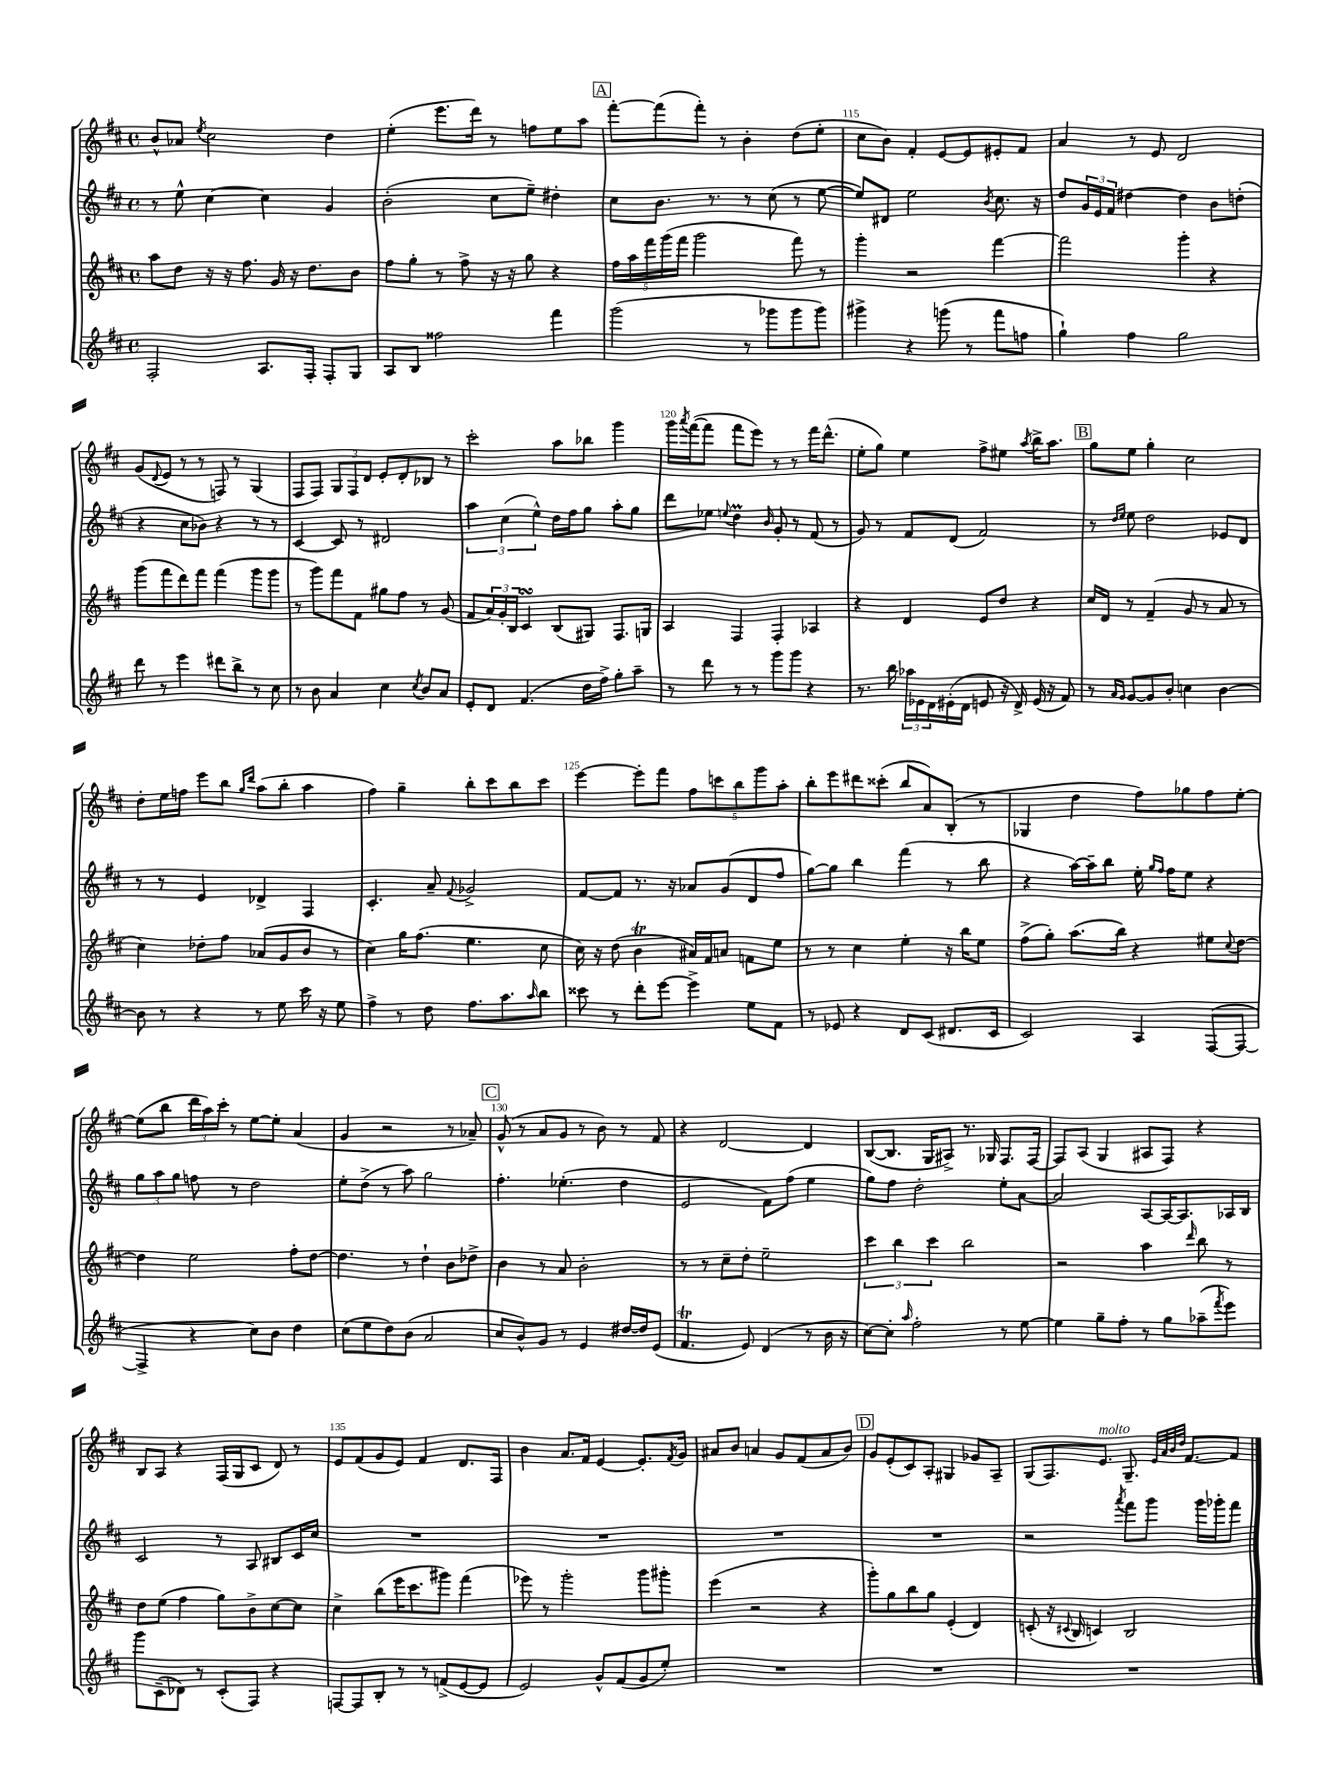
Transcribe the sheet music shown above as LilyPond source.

<<
\new StaffGroup <<
\new Staff = "s0" {
    \clef treble \key d \major \defaultTimeSignature \time 4/4
    b'8-^ aes'8 \acciaccatura { e''8 } cis''2 d''4 |
    e''4-.( e'''8. d'''16) r8 f''8 e''8 a''8 |
    \mark \markup { \box "A" } fis'''8~-. fis'''8( fis'''8-.) r8 b'4-. d''8( e''8-. |
    cis''8 b'8) fis'4-. e'8~ e'8 eis'8-. fis'8 |
    a'4 r8 e'8 d'2 |
    g'8( \appoggiatura { d'8 } e'8 r8 r8 f8) r8 g4( |
    fis8 fis8) \tuplet 3/2 { g8 fis8 d'8 } e'8-. d'8-. bes8 r8 |
    cis'''2-. a''8 bes''8 g'''4 |
    g'''16 \acciaccatura { a'''8 } fis'''16~( fis'''8 fis'''8 e'''8) r8 r8 fis'''16 d'''8.-^( |
    e''8-. g''8) e''4 fis''8-> eis''8 \acciaccatura { a''8 } b''16-> a''8. |
    \mark \markup { \box "B" } g''8 e''8 g''4-. cis''2 |
    d''8-. e''16 f''16 e'''8 b''8 \grace { g''16 d'''16 } a''8( b''8-. a''4 |
    fis''4) g''4-- b''8-. cis'''8 b''8 cis'''8 |
    e'''4~ e'''8-. fis'''8 \tuplet 5/4 { fis''8 c'''8 b''8 g'''8 a''8-. } |
    b''8-. e'''8 dis'''8 cisis'''8-.( b''8 a'8) b8-.( r8 |
    ges4 d''4 fis''8) ges''8 fis''8 e''8~-. |
    e''8( b''8 \tuplet 3/2 { d'''16 a''16) cis'''16-. } r8 e''8~ e''8-. a'4( |
    g'4 r2 r8 aes'8--) |
    \mark \markup { \box "C" } g'8-^( r8 a'8 g'8 r8 b'8) r8 fis'8 |
    r4 d'2~ d'4 |
    b8~( b8. g16 ais8->) r8. ges16 fis8. fis16~ |
    fis8 a8( g4 ais8 fis8) r4 |
    b8 a8 r4 fis16( g16 cis'8 d'8) r8 |
    e'8 fis'8( g'8 e'8) fis'4 d'8. fis16 |
    b'4 a'8. fis'16 e'4~ e'8.-. \acciaccatura { fis'8 } g'16 |
    ais'8 b'8 a'4 g'8 fis'8( a'8 b'8) |
    \mark \markup { \box "D" } g'8 e'8-.( cis'8) a8-. gis4 ges'8 a8-- |
    g8( fis8.) e'8.^\markup { \italic "molto" } g8.-- \grace { e'32 a'32 b'32 d''32 } fis'8.~ fis'8 \bar "|." |
}
\new Staff = "s1" {
    \clef treble \key d \major \defaultTimeSignature \time 4/4
    r8 e''8-^ cis''4~ cis''4 g'4 |
    b'2-.( cis''8 e''8--) dis''4-. |
    \mark \markup { \box "A" } cis''8 b'8. r8. r8 cis''8( r8 e''8~ |
    e''8) dis'8 e''2 \acciaccatura { b'8 } cis''8. r16 |
    d''8 \tuplet 3/2 { g'16 e'16 fis'16 } dis''4~ dis''4 b'8 d''8-.( |
    r4 cis''8 bes'8) r4 r8 r8 |
    cis'4~ cis'8 r8 dis'2 |
    \tuplet 3/2 { a''4 cis''4( e''4-^) } d''16 fis''16 g''8 a''8-. g''8 |
    d'''8 ees''8 \appoggiatura { e''8 } d''4\prall \grace { b'16 } g'8-. r8 fis'8( r8 |
    g'8) r8 fis'8 d'8( fis'2) |
    \mark \markup { \box "B" } r8 \grace { d''16 e''16 } e''8 d''2 ees'8 d'8 |
    r8 r8 e'4 des'4-> fis4 |
    cis'4.-. a'8-- \appoggiatura { fis'8 } ges'2-> |
    fis'8~ fis'8 r8. r16 aes'8 g'8( d'8 fis''8 |
    g''8~) g''8 b''4 fis'''4( r8 b''8 |
    r4 a''16~) a''16-- b''8 e''16-. \grace { g''16 fis''16 } fis''16 e''8 r4 |
    \tuplet 3/2 { g''8 a''8 g''8 } f''8 r8 d''2 |
    e''8-. d''8->( r8 a''8) g''2 |
    \mark \markup { \box "C" } fis''4.-. ees''4.-.( d''4 |
    e'2 fis'8) fis''8( e''4 |
    g''8) fis''8 d''2-. e''8-. a'8~ |
    a'2 a8~ a16~ a8. aes16 b16 |
    cis'2 r8 a8 bis8 cis'16 cis''16 |
    R1 |
    R1 |
    R1 |
    \mark \markup { \box "D" } R1 |
    r2 \acciaccatura { a'''8 } fis'''8 g'''8 g'''16 ges'''16-. fis'''8 \bar "|." |
}
\new Staff = "s2" {
    \clef treble \key d \major \defaultTimeSignature \time 4/4
    a''8 d''8 r16 r16 fis''8. g'16 r16 d''8. b'8 |
    fis''8 g''8-. r8 fis''8-> r16 r16 g''8 r4 |
    \mark \markup { \box "A" } \tuplet 5/4 { fis''16 a''16 fis'''16 g'''16( fis'''16 } g'''2 fis'''8) r8 |
    g'''4-. r2 fis'''4~ |
    fis'''2 g'''4-. r4 |
    g'''8( fis'''8 d'''8) fis'''8 fis'''4( g'''8 g'''8 |
    r8 g'''8) fis'''8 fis'8 gis''8 fis''8 r8 g'8( |
    fis'8 \tuplet 3/2 { a'16) g'16-. b16 } cis'4\turn b8( gis8) fis8. g16 |
    a4 fis4 fis4-. aes4 |
    r4 d'4 e'8 d''8 r4 |
    \mark \markup { \box "B" } cis''16 d'16 r8 fis'4--( g'8 r8 a'8 r8 |
    cis''4) des''8-. fis''8 aes'8( g'8 b'8 r8 |
    cis''4) g''16 fis''8.( e''4. cis''8 |
    cis''16) r16 d''8( b'4\trill ais'16) fis'16 a'8 f'8 e''8 |
    r8 r8 cis''4 e''4-. r16 b''16 e''8 |
    fis''8->( g''8-.) a''8.( b''16) r4 eis''8 \appoggiatura { cis''8 } d''8~ |
    d''4 e''2 fis''8-. d''8~ |
    d''4. r8 d''4-! b'8 des''8-> |
    \mark \markup { \box "C" } b'4 r8 a'8 b'2-. |
    r8 r8 cis''8-- d''8-. e''2-- |
    \tuplet 3/2 { cis'''4 b''4 cis'''4 } b''2 |
    r2 a''4 \grace { d'''16 } b''8 r8 |
    d''8 e''8( fis''4 g''8) b'8-> cis''8~ cis''8 |
    cis''4-> b''8( e'''16 cis'''8. gis'''8) fis'''4( |
    ees'''8) r8 g'''2-. g'''8 gis'''8-. |
    e'''4( r2 r4 |
    \mark \markup { \box "D" } g'''8-.) g''8 b''8 g''8 e'4-.( d'4) |
    c'8-.( r16 \appoggiatura { cis'8 } b16 c'4) b2 \bar "|." |
}
\new Staff = "s3" {
    \clef treble \key d \major \defaultTimeSignature \time 4/4
    fis2-. a8. fis16-. fis8-. g8 |
    a8 b8 fisis''2 fis'''4 |
    \mark \markup { \box "A" } g'''2( r8 ges'''8 ges'''8 ges'''8) |
    gis'''4-> r4 g'''8( r8 fis'''8 f''8 |
    g''4-!) fis''4 g''2 |
    d'''8 r8 e'''4 dis'''8 b''8-> r8 cis''8 |
    r8 b'8 a'4 cis''4 \acciaccatura { cis''8 } b'8 a'8 |
    e'8-. d'8 fis'4.( d''16 fis''16->) g''8-. a''8-- |
    r8 d'''8 r8 r8 g'''8 g'''8 r4 |
    r8. b''16 \tuplet 3/2 { aes''16 ees'16 d'16 } eis'16-.( d'16 e'8 r16 d'16->) e'16( r16 fis'8) |
    \mark \markup { \box "B" } r8 \grace { a'16 g'16 } g'8~ g'8 b'8-. c''4 b'4~ |
    b'8 r8 r4 r8 e''8 cis'''16 r16 e''8 |
    fis''4-> r8 d''8 fis''8. a''8. \grace { a''16 } b''8 |
    cisis'''8 r8 d'''8-. e'''8~ e'''4-> e''8 fis'8 |
    r8 ees'8 r4 d'8 cis'8( dis'8. cis'16 |
    cis'2) a4 fis8~( fis8~ |
    fis4-> r4 cis''8) b'8 d''4 |
    cis''8( e''8 d''8) b'8( a'2 |
    \mark \markup { \box "C" } cis''8 b'8-^) g'8 r8 e'4 dis''16~ dis''16 e'8( |
    fis'4.\trill e'8) d'4( r8 b'16 r16 |
    cis''8~) cis''8-. \grace { a''16 } fis''2-. r8 e''8~ |
    e''4 g''8-- fis''8-. r8 g''8 aes''8--( \acciaccatura { fis'''8 } e'''8) |
    g'''8 cis'8--( des'8) r8 cis'8-.( fis8) r4 |
    f8~ f8 b8-. r8 r8 f'8->( e'8~ e'8 |
    e'2) g'8-^ fis'8( g'8 e''8-.) |
    R1 |
    \mark \markup { \box "D" } R1 |
    R1 \bar "|." |
}
>>
>>
\layout { \context { \Score currentBarNumber = #112 \override BarNumber.break-visibility = ##(#f #t #t) barNumberVisibility = #(every-nth-bar-number-visible 5) } }
